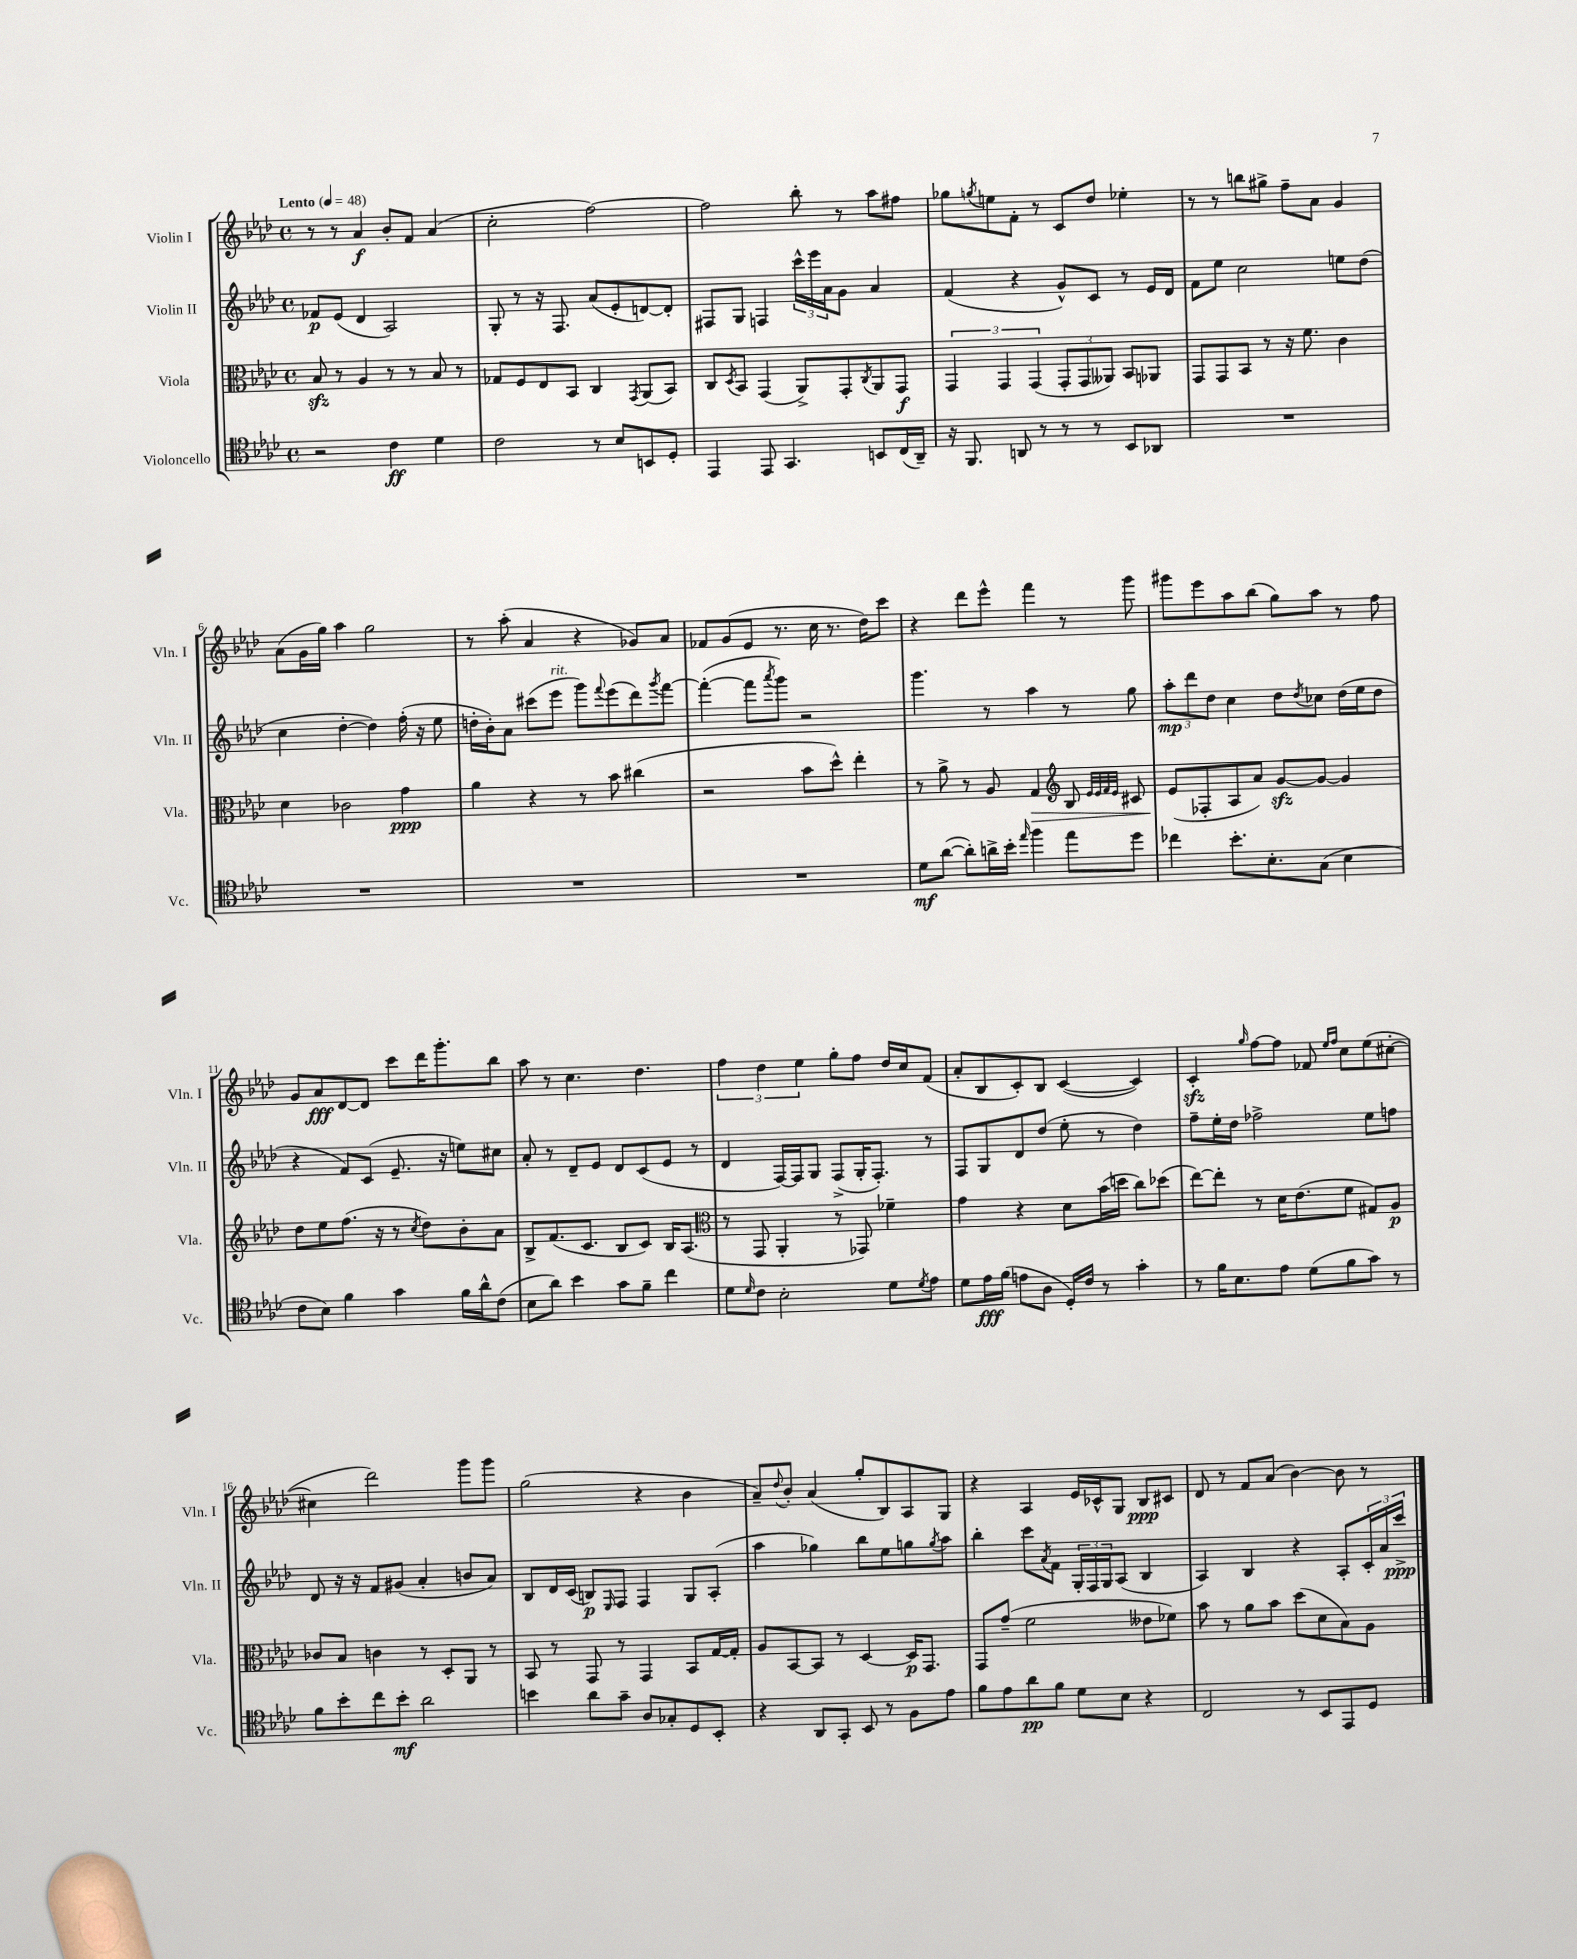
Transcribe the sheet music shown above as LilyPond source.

<<
\new StaffGroup <<
\new Staff = "s0" \with { instrumentName = "Violin I" shortInstrumentName = "Vln. I" } {
    \clef treble \key aes \major \defaultTimeSignature \time 4/4 \tempo "Lento" 4 = 48
    r8 r8 aes'4\f bes'8-. f'8 aes'4( |
    c''2-. f''2~) |
    f''2 bes''8-. r8 aes''8 fis''8 |
    ges''8 \acciaccatura { g''8 } e''8 f'8-. r8 c'8 des''8 ees''4-. |
    r8 r8 b''8 gis''8-> f''8-- aes'8 g'4 |
    aes'8( g'16 g''16) aes''4 g''2 |
    r8 aes''8-.( aes'4 r4 ges'8) aes'8 |
    fes'8 g'8( ees'8 r8. c''16 r8. des''16) c'''8 |
    r4 des'''8 ees'''8-^ f'''4 r8 g'''8 |
    gis'''8 ees'''8 aes''8 bes''8( g''8) aes''8 r8 f''8 |
    g'8 aes'8\fff des'8~ des'8 c'''8 des'''16 g'''8.-. bes''8 |
    aes''8 r8 c''4. des''4. |
    \tuplet 3/2 { f''4 des''4 ees''4 } g''8-. f''8 des''16 c''16 f'8( |
    aes'8-. bes8 c'8-.) bes8 c'4~( c'4) |
    c'4-.\sfz \grace { g''16 } f''8~ f''8 fes'8 \grace { ees''16 f''16 } c''8 ees''8( cis''8~-. |
    cis''4 des'''2) g'''8 g'''8 |
    g''2( r4 bes'4 |
    aes'8--) \appoggiatura { des''8 } bes'8-. aes'4( g''8-. bes8) aes8 g8 |
    r4 aes4 ees'16 ces'16-^ g8 bes8\ppp cis'8 |
    des'8 r8 f'8 aes'8( bes'4~) bes'8 r8 \bar "|." |
}
\new Staff = "s1" \with { instrumentName = "Violin II" shortInstrumentName = "Vln. II" } {
    \clef treble \key aes \major \defaultTimeSignature \time 4/4
    fes'8\p ees'8( des'4 aes2) |
    g8-. r8 r16 f8. aes'8( ees'8-. d'8~) d'8-. |
    fis8 g8 f4 \tuplet 3/2 { c'''16-^ ees'''16 aes'16 } g'8 aes'4 |
    f'4( r4 g'8-^) c'8 r8 ees'16 des'16 |
    f'8 ees''8 c''2 e''8 des''8( |
    c''4 des''4~-. des''4) f''16-.( r16 ees''8 |
    d''16-. bes'16-.) aes'8 cis'''8( ees'''8^\markup { \italic "rit." } g'''8) \appoggiatura { f'''8 } ees'''8( des'''8) \acciaccatura { g'''8 } f'''8~ |
    f'''4~-.( f'''8 \acciaccatura { aes'''8 } g'''8) r2 |
    g'''4. r8 aes''4 r8 g''8 |
    \tuplet 3/2 { aes''8-.\mp des'''8 des''8 } c''4 des''8 \acciaccatura { des''8 } ces''8 des''16( ees''16 des''8 |
    r4 f'8) c'8( ees'8.-- r16 e''8) cis''8 |
    aes'8-. r8 des'8-- ees'8 des'8 c'8( ees'8 r8 |
    des'4 f16~) f16 g8 f8->( g16-. f8.-.) r8 |
    f8 g8 des'8 des''8( ees''8-. r8 des''4) |
    f''8-- ees''16-. des''16 fes''2-> ees''8 f''8 |
    des'8 r16 r16 f'8 gis'8( aes'4-. b'8 aes'8) |
    bes8 des'16 c'16( b8\p) \grace { ees16 } f8 f4 g8 aes8-.( |
    aes''4 ges''4) bes''8 ees''8 g''8 \acciaccatura { g''8 } aes''8 |
    bes''4-. c'''8 \acciaccatura { aes'8 } f'8 \tuplet 3/2 { g16-. f16 g16 } aes8( bes4 |
    aes4) bes4 r4 aes8-. \tuplet 3/2 { c'16-. aes'16 c'''16->\ppp } \bar "|." |
}
\new Staff = "s2" \with { instrumentName = "Viola" shortInstrumentName = "Vla." } {
    \clef alto \key aes \major \defaultTimeSignature \time 4/4
    bes8\sfz r8 aes4 r8 r8 bes8 r8 |
    ges8 f8 ees8 bes,8 c4 \acciaccatura { g,8 } aes,8( bes,8) |
    c8 \acciaccatura { des8 } bes,8 g,4( aes,8->) g,8-. \acciaccatura { c8 } aes,8 g,8\f |
    \tuplet 3/2 { g,4 g,4 g,4( } \tuplet 3/2 { g,8-. g,8 aeses,8) } bes,8 aes,8 |
    g,8 g,8 bes,8 r8 r16 f'8. c'4 |
    des'4 ces'2 g'4\ppp |
    aes'4 r4 r8 bes'8 cis''4( |
    r2 bes'8 des''8-^) ees''4-. |
    r8 aes'8-> r8 aes8 g4\> \clef treble bes8 \grace { ees'32 ees'32 f'32 ees'32 } cis'8 |
    ees'8\!( fes8-. aes8 aes'8) g'8~\sfz g'8~ g'4 |
    des''8 ees''8 f''8.( r16 r8 \acciaccatura { c''8 } des''8) bes'8-. aes'8 |
    bes8-> f'8.( c'8. bes8 c'8) bes16 aes8.( |
    \clef alto r8 g,8 aes,4-. r8 ges,8) fes'4-- |
    g'4 r4 des'8 bes'16( d''16 c''8) des''8( |
    ees''8~) ees''8-. r8 des'16 ees'8.( f'8 gis8) aes8\p |
    ces'8 bes8 c'4 r8 des8-. aes,8 r8 |
    bes,8 r8 g,8 r8 g,4 bes,8 g16~ g16-. |
    aes8 bes,8~ bes,8 r8 des4~ des16\p g,8. |
    g,8 g'8--( f'2 eeses'8 fes'8) |
    bes'8 r8 aes'8 bes'8 des''8( des'8 bes8) aes8 \bar "|." |
}
\new Staff = "s3" \with { instrumentName = "Violoncello" shortInstrumentName = "Vc." } {
    \clef tenor \key aes \major \defaultTimeSignature \time 4/4
    r2 c'4\ff des'4 |
    c'2 r8 bes8 b,8 des8-. |
    ees,4 ees,8 g,4. b,8 c16( aes,16--) |
    r16 f,8. a,8 r8 r8 r8 bes,8 aes,8 |
    R1 |
    R1 |
    R1 |
    R1 |
    des'8\mf aes'8~( aes'8-.) a'16-> bes'16-. \grace { ees''16 } f''4 ees''8 des''8 |
    ces''4 bes'8.-. bes8.-. g8( bes4 |
    c'8 bes8) f'4 g'4 f'16 aes'16-^ c'8( |
    bes8 aes'8) bes'4 g'8 f'8-- c''4 |
    des'8 \grace { des'16 } c'8 bes2-. des'8 \acciaccatura { des'8 } ees'8 |
    des'8 ees'16\fff f'16( e'8 aes8 des16-.) c'16 r8 g'4-. |
    r8 f'16 bes8. ees'8 des'8( f'8 g'8) r8 |
    f'8 bes'8-. c''8 bes'8-.\mf aes'2 |
    b'4 aes'8 g'8-- aes8 ges8-. des8 bes,8-. |
    r4 aes,8 g,8-. bes,8 r8 f8 ees'8 |
    f'8 ees'8 aes'8\pp f'8 des'8 bes8 r4 |
    c2 r8 bes,8 ees,8 des8 \bar "|." |
}
>>
>>
